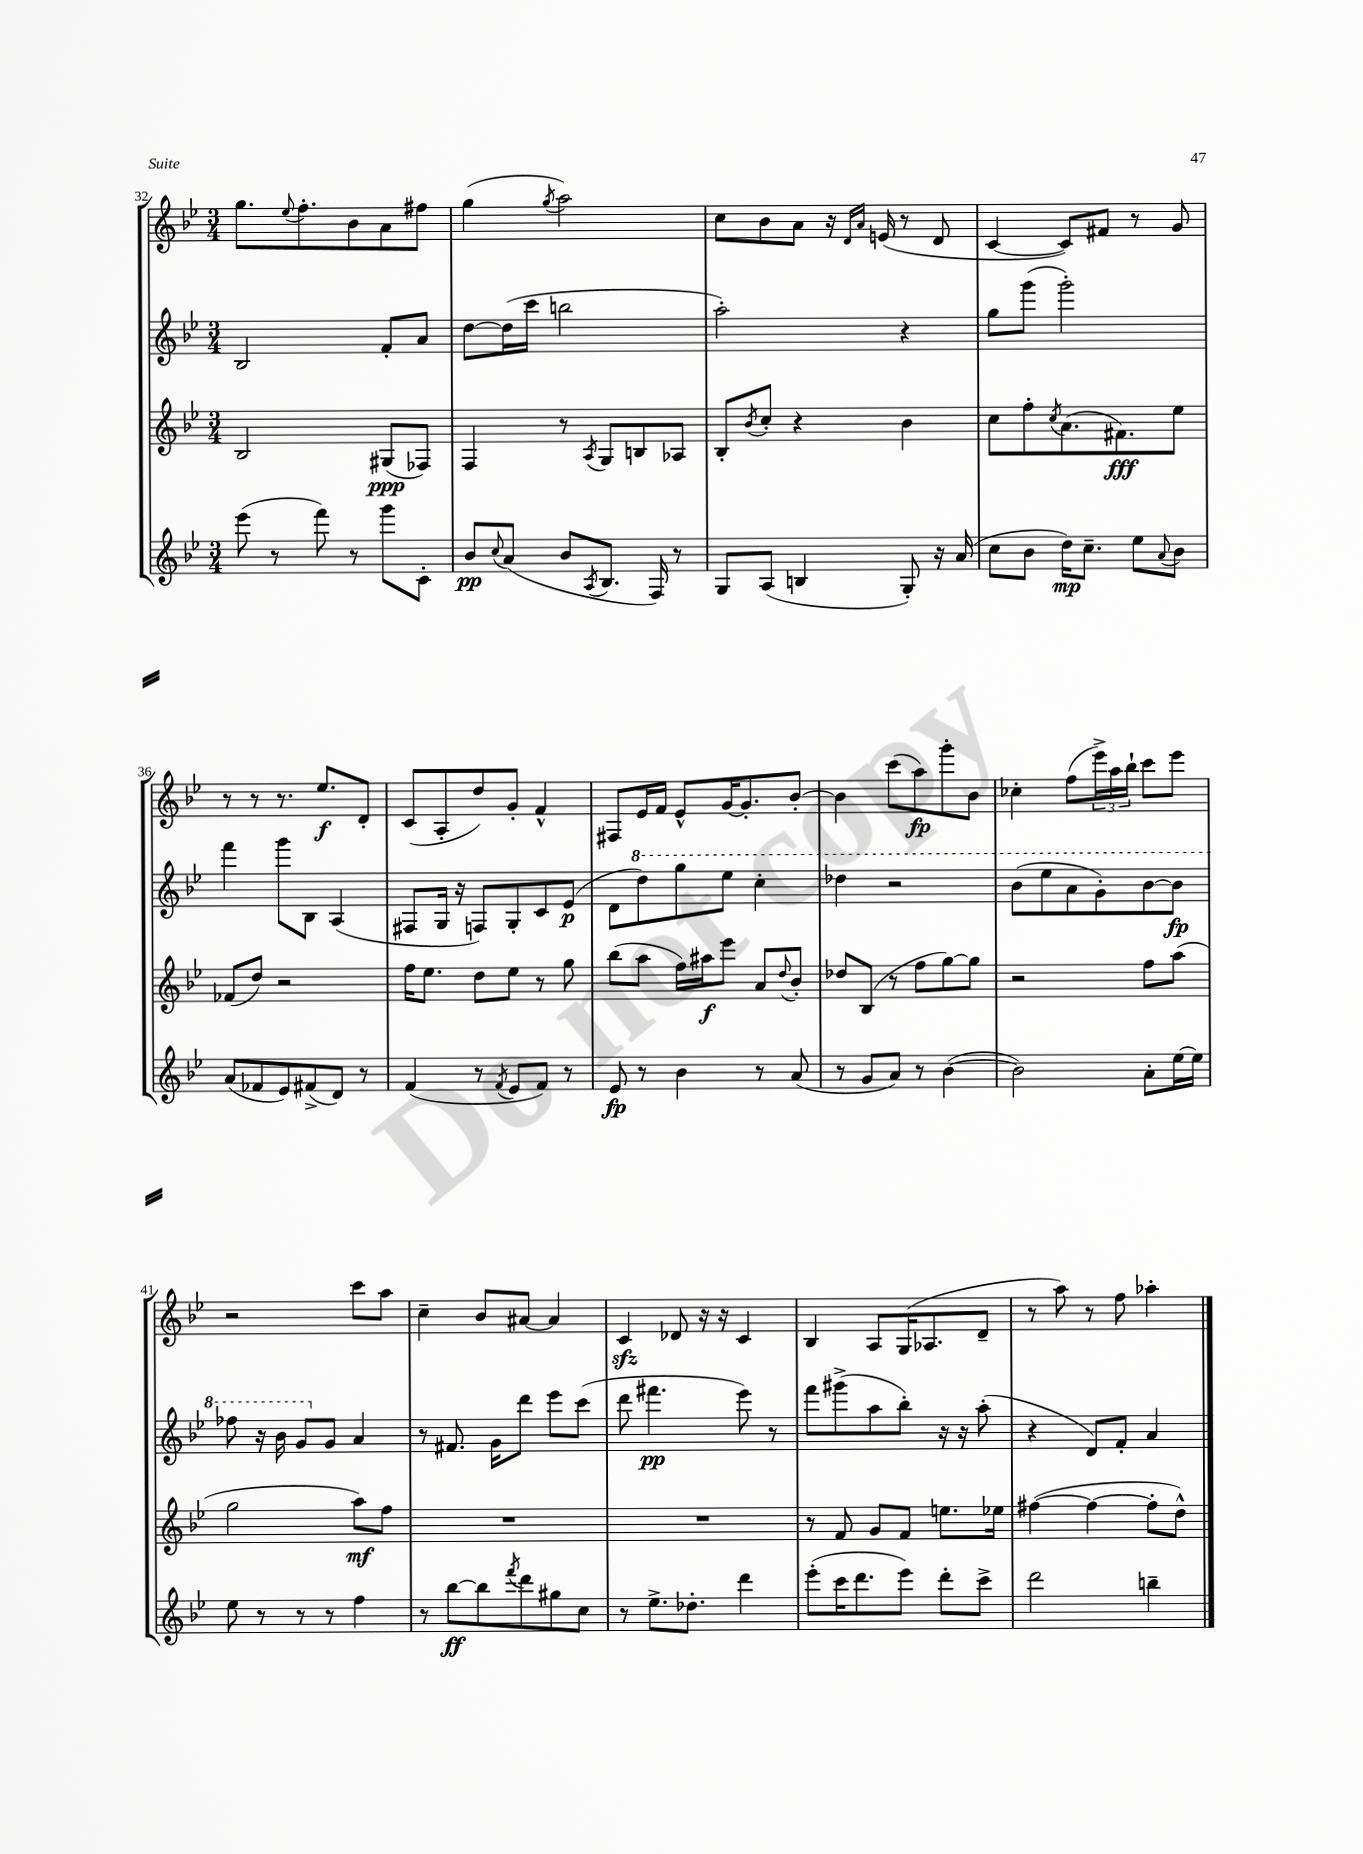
<<
\new StaffGroup <<
\new Staff = "s0" {
    \clef treble \key bes \major \numericTimeSignature \time 3/4
    g''8. \appoggiatura { ees''8 } f''8.-. bes'8 a'8 fis''8 |
    g''4( \acciaccatura { g''8 } a''2) |
    c''8 bes'8 a'8 r16 \grace { d'16 a'16 } e'16( r8 d'8 |
    c'4~ c'8) fis'8 r8 g'8 |
    r8 r8 r8. ees''8.\f d'8-. |
    c'8( a8-. d''8) g'8-. f'4-^ |
    fis8 ees'16 f'16 ees'8-^ g'16~ g'8.-. bes'8~-. |
    bes'4 c'''8( a''8\fp) g'''8-. bes'8 |
    ces''4-. f''8( \tuplet 3/2 { ees'''16->) a''16 bes''16-! } c'''8 ees'''8 |
    r2 c'''8 a''8 |
    c''4-- bes'8 ais'8~ ais'4 |
    c'4\sfz des'8 r16 r16 c'4 |
    bes4 a8 g16( aes8. d'8-- |
    r8 a''8) r8 f''8 aes''4-. \bar "|." |
}
\new Staff = "s1" {
    \clef treble \key bes \major \numericTimeSignature \time 3/4
    bes2 f'8-. a'8 |
    d''8~ d''16( c'''16 b''2 |
    a''2-.) r4 |
    g''8 g'''8( g'''2-.) |
    f'''4 g'''8 bes8 a4( |
    fis8 g16 r16 f8) g8-. c'8 ees'8\p( |
    d'8 \ottava #1 d'''8) g'''8 ees'''8 c'''4-. |
    des'''4 r2 |
    bes''8( ees'''8 a''8 g''8-.) bes''8~ bes''8\fp |
    fes'''8 r16 bes''16 g''8 \ottava #0 g'8 a'4 |
    r8 fis'8. g'16 d'''8 ees'''8 c'''8( |
    d'''8 fis'''4.\pp ees'''8) r8 |
    f'''8 gis'''8->( a''8 bes''8-.) r16 r16 a''8-.( |
    r4 d'8) f'8-. a'4 \bar "|." |
}
\new Staff = "s2" {
    \clef treble \key bes \major \numericTimeSignature \time 3/4
    bes2 gis8\ppp( fes8) |
    f4 r8 \acciaccatura { a8 } g8 b8 aes8 |
    bes8-. \acciaccatura { bes'8 } c''8-. r4 bes'4 |
    c''8 f''8-. \acciaccatura { c''8 } a'8.( fis'8.\fff) ees''8 |
    fes'8( d''8) r2 |
    f''16 ees''8. d''8 ees''8 r8 g''8 |
    bes''8( a''8 f''16) ais''16\f ees'''8 a'8 \appoggiatura { d''8 } bes'8-. |
    des''8 bes8( r8 f''8 g''8~) g''8 |
    r2 f''8 a''8( |
    g''2 a''8\mf) f''8 |
    R2. |
    R2. |
    r8 f'8 g'8 f'8 e''8. ees''16 |
    fis''4~( fis''4~ fis''8-. d''8-^) \bar "|." |
}
\new Staff = "s3" {
    \clef treble \key bes \major \numericTimeSignature \time 3/4
    ees'''8( r8 f'''8) r8 g'''8 c'8-. |
    bes'8\pp \appoggiatura { c''8 } a'8( bes'8 \acciaccatura { a8 } bes8. f16) r8 |
    g8 a8( b4 g8-.) r16 a'16( |
    c''8 bes'8 d''16\mp) c''8.-- ees''8 \appoggiatura { a'8 } bes'8 |
    a'8( fes'8 ees'8) fis'8->( d'8) r8 |
    f'4( r8 \acciaccatura { f'8 } ees'8 f'8) r8 |
    ees'8\fp r8 bes'4 r8 a'8( |
    r8 g'8 a'8) r8 bes'4~( |
    bes'2) a'8-. ees''16~ ees''16 |
    ees''8 r8 r8 r8 f''4 |
    r8 bes''8~\ff bes''8 \acciaccatura { f'''8 } d'''8 gis''8 c''8 |
    r8 ees''8.-> des''8.-. d'''4 |
    ees'''8-.( c'''16 d'''8. ees'''8) d'''8-. c'''8-> |
    d'''2 b''4-- \bar "|." |
}
>>
>>
\layout { \context { \Score currentBarNumber = #32 } }
